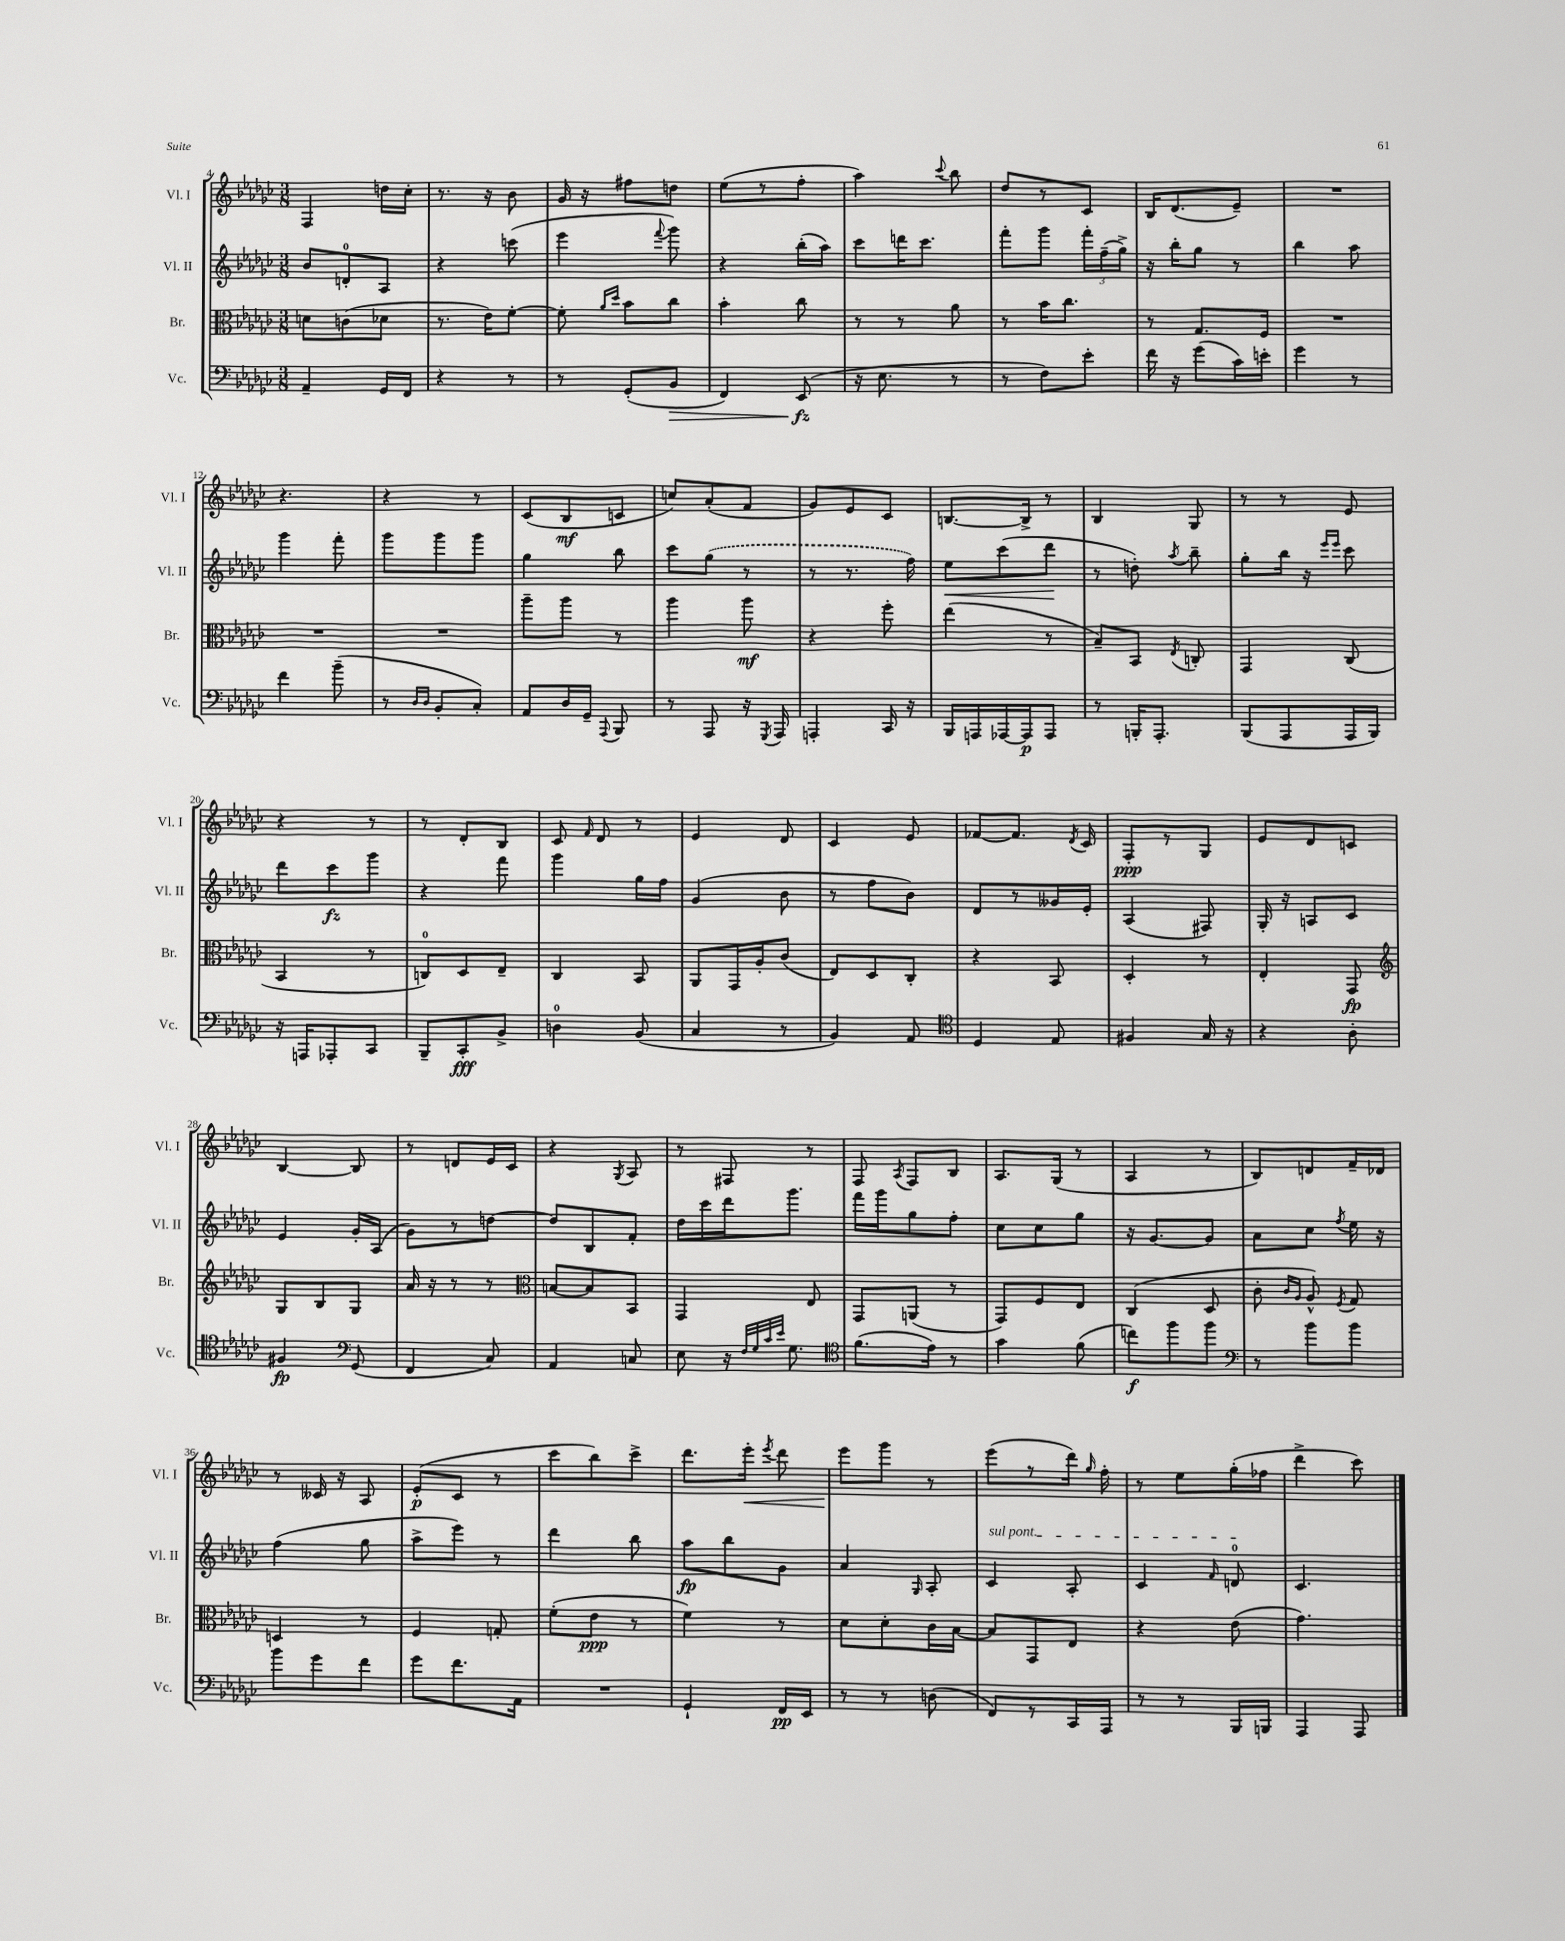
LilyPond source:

<<
\new StaffGroup <<
\new Staff = "s0" \with { instrumentName = "Vl. I" shortInstrumentName = "Vl. I" } {
    \clef treble \key ges \major \numericTimeSignature \time 3/8
    \autoBeamOff f4 d''16[ ces''16]-. |
    r8. r16 bes'8 |
    ges'16 r16 fis''8[ d''8] |
    ees''8[( r8 f''8]-. |
    aes''4) \appoggiatura { ces'''8 } bes''8 |
    des''8[ r8 ces'8] |
    bes16[ des'8.( ees'8]--) |
    R4. |
    r4. |
    r4 r8 |
    ces'8[( bes8\mf c'8] |
    c''8[) aes'8-.( f'8] |
    ges'8[) ees'8 ces'8] |
    b8.[~ b16]-> r8 |
    bes4 ges8 |
    r8 r8 ees'8 |
    r4 r8 |
    r8 des'8[-. bes8] |
    ces'8 \grace { f'16 } des'8 r8 |
    ees'4 des'8 |
    ces'4 ees'8 |
    fes'8[~ fes'8.] \acciaccatura { des'8 } ces'16 |
    f8[-.\ppp r8 ges8] |
    ees'8[ des'8 c'8] |
    bes4~ bes8 |
    r8 d'8[ ees'16 ces'16] |
    r4 \acciaccatura { ges8 } aes8 |
    r8 fis8 r8 |
    f8 \acciaccatura { aes8 } f8[ bes8] |
    aes8.[ ges16]( r8 |
    aes4 r8 |
    bes8[) d'8 f'16-- des'16] |
    r8 ceses'16 r16 aes8 |
    ees'8[-.\p( ces'8] r8 |
    ces'''8[ bes''8) ces'''8]-> |
    des'''8.[ ees'''16]-.\< \acciaccatura { ees'''8 } des'''8 |
    ees'''8[\! ges'''8] r8 |
    ees'''8[( r8 des'''16]) \grace { ges''16 } f''16-. |
    r8 ees''8[ ges''16-.( fes''16] |
    des'''4-> ces'''8) \bar "|." |
}
\new Staff = "s1" \with { instrumentName = "Vl. II" shortInstrumentName = "Vl. II" } {
    \clef treble \key ges \major \numericTimeSignature \time 3/8
    \autoBeamOff bes'8[ d'8-0-. aes8] |
    r4 c'''8( |
    ees'''4 \appoggiatura { f'''8 } ges'''8) |
    r4 bes''16[-.( aes''16]) |
    ces'''8[ d'''16 ces'''8.] |
    f'''8[-. ges'''8] \tuplet 3/2 { f'''16[-. f''16--( ges''16]->) } |
    r16 bes''16[-. ges''8] r8 |
    bes''4 aes''8 |
    ges'''4 f'''8-. |
    ges'''8[ ges'''8 ges'''8] |
    ges''4 bes''8 |
    ces'''8[ \once \slurDashed ges''8]( r8 |
    r8 r8. f''16) |
    ees''8[\< ces'''8( des'''8]\! |
    r8 d''8-.) \acciaccatura { aes''8 } bes''8-- |
    ges''8[-. bes''16] r16 \grace { ees'''16[ ees'''16] } ces'''8 |
    des'''8[ ces'''8\fz ges'''8] |
    r4 f'''8 |
    ges'''4 ges''16[ f''16] |
    ges'4( bes'8 |
    r8 f''8[ bes'8]) |
    des'8[ r8 geses'16 ees'16]-. |
    aes4( fis8) |
    ges16-. r16 a8[ ces'8] |
    ees'4 ges'16[-. aes16]( |
    ges'8[) r8 d''8]~ |
    d''8[ bes8 f'8]-. |
    des''16[ ces'''16 des'''16 ges'''8.] |
    f'''16[ ges'''16 ges''8 f''8]-. |
    ces''8[ ces''8 ges''8] |
    r16 ges'8.[~ ges'8] |
    aes'8[ ces''8] \acciaccatura { f''8 } ees''16 r16 |
    f''4( ges''8 |
    aes''8[-> ees'''8]) r8 |
    des'''4 bes''8 |
    aes''8[\fp bes''8 ges'8] |
    aes'4 \grace { ges16 } aes8-. |
    \once \override TextSpanner.bound-details.left.text = \markup { \italic "sul pont." } ces'4\startTextSpan aes8-. |
    ces'4 \grace { f'16 } d'8-0\stopTextSpan |
    ces'4. \bar "|." |
}
\new Staff = "s2" \with { instrumentName = "Br." shortInstrumentName = "Br." } {
    \clef alto \key ges \major \numericTimeSignature \time 3/8
    \autoBeamOff d'8[ c'8( des'8] |
    r8. ees'16[) f'8]~-. |
    f'8-. \grace { aes'16[ des''16] } bes'8[ ces''8] |
    bes'4-. ces''8 |
    r8 r8 aes'8 |
    r8 bes'16[ ces''8.] |
    r8 ges8.[ f16] |
    R4. |
    R4. |
    R4. |
    aes''8[-- aes''8] r8 |
    aes''4 aes''8\mf |
    r4 f''8-. |
    ees''4( r8 |
    bes8[--) bes,8] \acciaccatura { ees8 } c8-. |
    ges,4 ces8( |
    bes,4 r8 |
    c8[-0) des8 ees8]-- |
    ces4 bes,8 |
    aes,8[ ges,16 aes16-. ces'8]( |
    ees8[) des8 ces8]-. |
    r4 bes,8 |
    des4-. r8 |
    ees4-. ges,8\fp |
    \clef treble ges8[ bes8 ges8] |
    aes'16 r16 r8 r8 |
    \clef alto b8[~ b8 bes,8] |
    ges,4 ees8 |
    ges,8[ a,8]( r8 |
    ges,8[) f8 ees8] |
    ces4( des8 |
    ces'8-. \grace { ces'16[ aes16] } aes8-^) \acciaccatura { f8 } ges8 |
    d4 r8 |
    f4 g8-. |
    f'8[-.( ees'8]\ppp r8 |
    f'4) r8 |
    des'8[ des'8-. ces'16 bes16]~ |
    bes8[ ges,8 ees8] |
    r4 ees'8( |
    ges'4.) \bar "|." |
}
\new Staff = "s3" \with { instrumentName = "Vc." shortInstrumentName = "Vc." } {
    \clef bass \key ges \major \numericTimeSignature \time 3/8
    \autoBeamOff aes,4-- ges,16[ f,16] |
    r4 r8 |
    r8 ges,8[-.( bes,8]\> |
    f,4) ees,8\fz\!( |
    r16 ees8. r8 |
    r8 f8[) ees'8]-. |
    f'16 r16 ges'8[( ces'16) e'16]-. |
    ges'4 r8 |
    f'4 bes'8--( |
    r8 \grace { des16[ des16] } bes,8[-. ces8]-.) |
    aes,8[ des16 ges,16]-- \appoggiatura { aes,,8 } bes,,8 |
    r8 aes,,8 r16 \acciaccatura { ges,,8 } aes,,16 |
    a,,4-. ces,16 r16 |
    bes,,16[ a,,16 aes,,16~ aes,,16\p aes,,8] |
    r8 b,,16[-. aes,,8.]-. |
    bes,,8[( aes,,8 aes,,16 bes,,16]) |
    r16 a,,16[ aes,,8-. ces,8] |
    bes,,8[-- ces,8-.\fff bes,8]-> |
    d4-0 bes,8( |
    ces4 r8 |
    bes,4) aes,8 |
    \clef tenor des4 ees8 |
    fis4 ges16 r16 |
    r4 aes8-. |
    fis4\fp \clef bass ges,8( |
    f,4 ces8) |
    aes,4 c8 |
    ees8 r16 \grace { f32[ ges32 ces'32 ees'32] } ges8. |
    \clef tenor f'8.[( ees'16]) r8 |
    ges'4 f'8( |
    c''8[\f) f''8 f''8] |
    \clef bass r8 bes'8[ bes'8] |
    bes'8[ ges'8 f'8] |
    ges'8[ f'8. aes,16] |
    R4. |
    ges,4-! f,16[\pp ees,16] |
    r8 r8 d8( |
    f,8[) r8 ces,16 aes,,16] |
    r8 r8 bes,,16[ b,,16] |
    aes,,4 aes,,8 \bar "|." |
}
>>
>>
\layout { \context { \Score currentBarNumber = #4 } }
